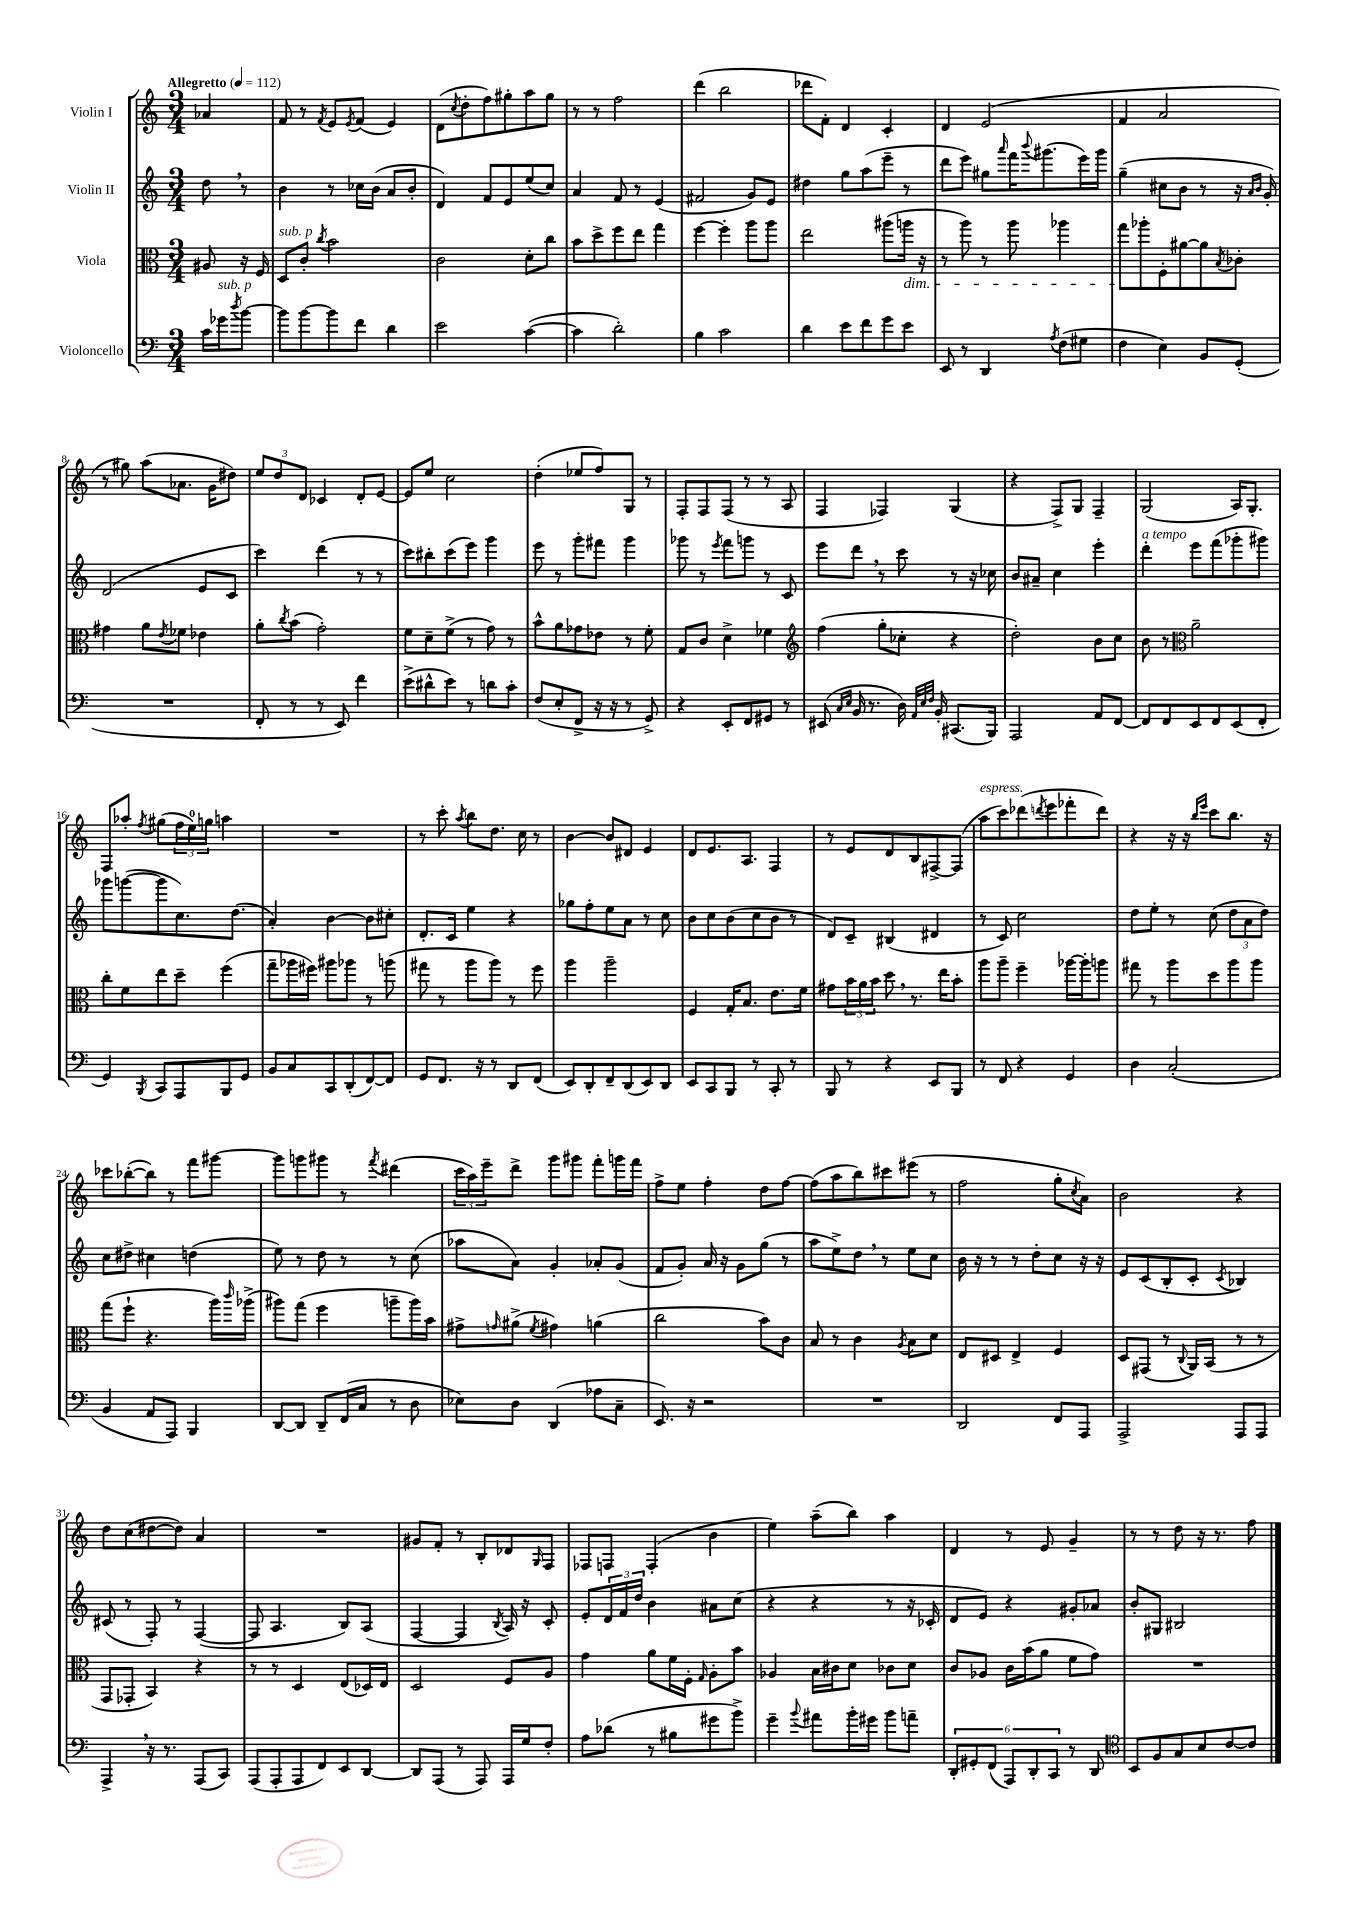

**kern	**kern	**kern	**kern
*staff4	*staff3	*staff2	*staff1
*clefF4	*clefC3	*clefG2	*clefG2
*k[]	*k[]	*k[]	*k[]
*M3/4	*M3/4	*M3/4	*M3/4
*MM112	*MM112	*MM112	*MM112
16c\LL	8A#/	8dd\	4a-/
16g-\J	.	.	.
8qdd/	.	.	.
[8b\J	16r	8r	.
.	16F/	.	.
=	=	=	=
8b\]L	8D/L	4b\	8f/
[8b\	8c'/J	.	8r
.	8qcc/	.	8qf/
8b\]	2b\	8r	8e/L
.	.	.	8qe/
8f\J	.	16cc-\LL	(8f/J
.	.	(16b\JJ	.
4d\	.	8a/L	4e/)
.	.	8b'/J	.
=	=	=	=
2e\	2c\	4d/)	(8d\L
.	.	.	8qcc/
.	.	.	8dd'\
.	.	8f/L	8ff\)
.	.	8e/	8gg#'\
([4c\	8d'\L	(8ee/	8aa\
.	8cc\J	8cc/J)	8gg#\J
=	=	=	=
4c\]	8b\L	4a/	8r
.	8dd^\	.	8r
2d'\)	8ff\	8f/	2ff\
.	8ee\J	8r	.
.	4gg\	(4e/	.
=	=	=	=
4B\	[4ff\	2f#/	(4ddd\
2c\	4ff'\]	.	2bb\
.	8aa\L	8g/L)	.
.	8aa\J	8e/J	.
=	=	=	=
4d\	2ee\	4dd#\	8ddd-\L
.	.	.	8f'\J)
8e\L	.	8gg\L	4d/
8f\	.	(8aa\	.
8g\	(8aa#\L	8eee~\J	4c'/
8e\J	16aa\Jk	8r	.
.	16r	.	.
=	=	=	=
8EE/	8r	8ddd\L	4d/
8r	8aa\)	8eee\J)	.
4DD/	8r	8gg#\L	(2e/
.	.	16qqaaa/	.
.	8aa\	16fff\K	.
.	.	8qqbbb/	.
.	.	(8.ggg#\	.
8qA/	.	.	.
(8F\L	4aa-\	.	.
8G#\J	.	16eee\L)	.
.	.	16ggg#\JJ	.
=	=	=	=
4F\	8gg\L	(4gg~\	4f/
.	8aa-'\	.	.
4E\)	8F'\	8cc#\L	2a/
.	[8a#\	8b\J	.
8BB/L	8a#\]	8r	.
.	8qB/	.	.
(8GG'/J	8c-'\J	16r	.
.	.	16qqa/LL	.
.	.	16qqb/JJ	.
.	.	16g'/)	.
=	=	=	=
2.r	4g#\	(2d/	8r
.	.	.	8gg#\)
.	8a\L	.	(8aa\L
.	8qe/	.	.
.	8f-\J	.	8.a-\J
.	4e-\	8e/L	.
.	.	.	16g\LK
.	.	8c/J	8dd#\J)
=	=	=	=
8FF'/	8a'\L	4ccc\)	12ee/L
.	.	.	12dd/
.	8qcc/	.	.
8r	(8b\J	.	.
.	.	.	12d/J
8r	2g'\)	(4ddd\	4c-/
8EE/)	.	.	.
4f\	.	8r	8d'/L
.	.	8r	[8e/J
=	=	=	=
(8e^\L	8f\L	8ccc\L)	8e/]L
8d#^^\	8d~\	8bb#'\	8ee/J
8e\J)	(8f^\J	(8ccc\	2cc\
8r	8r	8eee\J)	.
8d\L	8g\)	4ggg\	.
8c'\J	8r	.	.
=	=	=	=
(8F/L	8b^^\L	8eee\	(4dd'\
8E'/	8a\	8r	.
8FF^/J	8g-\	8ggg'\L	8ee-/L
16r	8e-\J	8fff#\J	8ff/)
16r	.	.	.
8r	8r	4ggg\	8G/J
8GG^/)	8f'\	.	8r
=	=	=	=
4r	8G/L	8ggg-\	8F'/L
.	8c/J	8r	8F/
.	.	8qeee/	.
8EE'/L	4d^\	8fff\L	(8F/J
8FF/	.	8ggg\J	8r
8GG#/J	4f-\	8r	8r
8r	.	8c/	8A/
=	=	=	=
*	*clefG2	*	*
(8EE#/	(4ff\	8eee\L	4F/
16qqC/LL	.	.	.
16qqE/JJ	.	.	.
16BB/	.	8ddd\J	.
8.r	.	.	.
.	8gg'\L	8r	4F-/)
16D\)	8cc-'\J	8ccc\	.
32qqAA/LLL	.	.	.
32qqE/	.	.	.
32qqF/JJJ	.	.	.
16BB'/	.	.	.
(8.CC#/L	4r	8r	(4G/
.	.	16r	.
16BBB/Jk)	.	16cc-\	.
=	=	=	=
2AAA/	2dd'\)	8b/L	4r
.	.	8a#~/J	.
.	.	4cc\	8F^/L)
.	.	.	8G/J
8AA/L	8b\L	4eee'\	4F~/
[8FF/J	8cc\J	.	.
=	=	=	=
8FF/]L	8b\	4ddd'\	(2G/
8FF/	8r	.	.
*	*clefC3	*	*
8EE/	2a~\	8eee\L	.
8FF/	.	(8fff\	.
(8EE/	.	8ggg-'\	16A/LK)
.	.	.	8.G'/J
8FF'/J	.	8ggg#\J)	.
=	=	=	=
4GG/)	8cc'\L	8ggg-\L	8F/L
.	8f\	([8ggg\	8aa-'/J
8qBBB/	.	.	8qff/
8CC/L	8ee\	8ggg\]	(8gg#\L
8AAA/	8dd~\J	8.cc\)	24ff\L
.	.	.	24ee\)
.	.	.	24gg\JJ
8BBB/	(4ff\	.	4aa\
.	.	(8.dd\J	.
8GG/J	.	.	.
=	=	=	=
8BB/L	8gg~\L	4a'/)	2.r
8C/	16aa-\L	.	.
.	16ff#\JJ)	.	.
8CC/	8aa#\L	[4b\	.
(8DD'/	8aa-\J	.	.
[8FF/)	8r	8b\]L	.
8FF/]J	(8aa\	8cc#'\J	.
=	=	=	=
8GG/L	8gg#\	8.d'/L	8r
8.FF/J	8r	.	8ccc'\
.	.	16c/Jk	.
.	.	.	8qaa/
.	8aa\L	4ee\	8bb\L
16r	.	.	.
8r	8aa\J)	.	8.dd\J
8DD/L	8r	4r	.
.	.	.	16cc\
(8FF/J	8ff\	.	8r
=	=	=	=
8EE/L)	4aa\	8gg-\L	[4b\
8DD'/	.	8ff'\	.
8FF~/	2aa~\	8ee\	8b/]L
(8DD/	.	8a\J	8d#/J
8EE/)	.	8r	4e/
8DD/J	.	8cc\	.
=	=	=	=
8EE/L	4F/	8b\L	8d/L
8CC/	.	8cc\	8.e/
8BBB/J	16G'/LK	(8b\	.
.	8.B/J	.	8.A/J
8r	.	8cc\	.
8CC'/	8.e\L	8b\J	4F/
8r	.	8r	.
.	16f\Jk	.	.
=	=	=	=
8BBB/	8g#\L	8d/L)	8r
8r	24b\L	8c~/J	8e/L
.	24a\	.	.
.	24b\JJ	.	.
4r	8dd\	(4B#/	8d/
.	8.r	.	8B/
8EE/L	.	4d#/	[8F#^/
.	16ee\LK	.	.
8BBB/J	8b'\J	.	(8F#/]J
=	=	=	=
8r	8aa\L	8r	8aa\L
8FF/	8aa~\J	8c/)	8ccc\)
4r	4ff~\	2cc\	(8ddd-\
.	.	.	8qddd/
.	.	.	8eee\
4GG/	[16aa-\LL	.	8fff-'\
.	16aa-'\]J	.	.
.	8aa\J	.	8ddd\J)
=	=	=	=
4D\	8gg#\	8dd\L	4r
.	8r	8ee'\J	.
(2C'/	8aa\L	8r	16r
.	.	.	16r
.	.	.	16qqbb/LL
.	.	.	16qqeee/JJ
.	8dd\	(8cc\	8ccc\L
.	8aa\	12dd\L	8.bb\J
.	.	12a\	.
.	8aa\J	.	.
.	.	12dd\J)	.
.	.	.	16r
=	=	=	=
4BB/	(8gg\L	8cc\L	8ccc-\L
.	8ff`\J	8dd#^\J	([8bb-'\
8AA/L	4.r	4cc#\	8bb-\]J)
8AAA/J)	.	.	8r
4BBB/	.	(4dd\	8fff\L
.	16aa\LL)	.	[8ggg#\J
.	16qqccc/	.	.
.	(16aa-^\JJ	.	.
=	=	=	=
[8DD/L	8aa#\L)	8ee\)	8ggg#\]L
8DD/]J	(8gg\J	8r	8ggg\
8DD~/L	4ff\	8dd\	8ggg#\J
(16FF/L	.	8r	8r
16C/JJ	.	.	.
.	.	.	8qfff/
8r	8aa~\L	8r	(4ddd#\
8D\	16aa\L)	(8cc\	.
.	16b\JJ	.	.
=	=	=	=
8E-\L)	8g#^\L	8aa-\L	24ccc\LL
.	.	.	24aa\)
.	.	.	24eee~\J
.	16qqg/	.	.
8D\J	(8a#^\J	8a\J)	8ddd^\J
.	8qf/	.	.
(4DD/	4g#\)	4g'/	8ggg\L
.	.	.	8ggg#\J
8A-\L	(4a\	8a-'/L	8fff'\L
8C~\J	.	(8g/J	16ggg\L
.	.	.	16fff\JJ
=	=	=	=
8.EE/)	2cc\	8f/L	8ff^\L
.	.	8g'/J)	8ee\J
16r	.	.	.
2r	.	16a/	4ff'\
.	.	16r	.
.	.	8g\L	.
.	8b\L)	(8gg\J	8dd\L
.	8c\J	8r	[8ff\J
=	=	=	=
2.r	8B/	8aa\L	(8ff\]L
.	8r	8ee^\)	8aa\
.	4c\	8dd\J	8bb\)
.	.	8r	8ccc#\
.	8qA/	.	.
.	8B\L	8ee\L	(8eee#\J
.	8d\J	8cc\J	8r
=	=	=	=
2DD/	8E/L	16b\	2ff\
.	.	16r	.
.	8D#/J	8r	.
.	4E^/	8r	.
.	.	8dd'\L	.
8FF/L	4F/	8cc\J	8gg'\L
.	.	.	8qcc/
8AAA/J	.	16r	8a\J)
.	.	16r	.
=	=	=	=
2AAA^/	8D/L	8e/L	2b\
.	(8GG#/J	(8c/	.
.	8r	8B'/	.
.	8qqC/	.	.
.	16AA/LL)	8c'/J	.
.	(16BB/JJ	.	.
.	.	8qc/	.
8AAA/L	8r	4B-/)	4r
8AAA/J	8r	.	.
=	=	=	=
4AAA^/	8GG/L	(8c#/	8dd\L
.	8GG-'/J	8r	(8cc\
16r	4BB/)	8F'/)	[8dd#\
8.r	.	.	.
.	.	8r	8dd#\]J)
(8AAA/L	4r	([4F/	4a/
8CC/J)	.	.	.
=	=	=	=
(8AAA/L	8r	8F/]	2.r
8AAA'/	8r	4.A/	.
8AAA/	4D/	.	.
8FF/)	.	.	.
8EE/	(8E/L	8B/L)	.
[8DD/J	16D-/L)	(8A/J	.
.	16E/JJ	.	.
=	=	=	=
8DD/]L	2D/	[4F/	8g#/L
(8AAA/J	.	.	8f'/J
8r	.	4F/]	8r
8AAA/)	.	.	8B'/L
.	.	8qB/	.
16AAA/LL	8F/L	16A/)	8d-/
16G/J	.	16r	.
.	.	.	16qqG/
8F'/J	8A/J	8c'/	8F/J
=	=	=	=
8A\L	4g\	8e'/L	8F-/L
(8d-\J	.	24d/L	8F/J
.	.	24f/	.
.	.	24dd/JJ	.
8r	8a\L	4b\	(4F'/
8B#\L	16f\L	.	.
.	16F'\JJ	.	.
.	16qqG/	.	.
8g#\	8A'\L	8a#\L	4b\
8b^\J)	8b\J	(8cc\J	.
=	=	=	=
4g~\	4A-/	4r	4ee\)
8qqb/	.	.	.
8a#\L	16B\LL	4r	(8aa~\L
.	16c#\J	.	.
16b'\L	8d\J	.	8bb\J)
16g#\JJ	.	.	.
8b\L	8c-\L	8r	4aa\
8a~\J	8d\J	16r	.
.	.	16c-'/	.
=	=	=	=
12DD'/L	8c/L	8d/L	4d/
12GG#'/	.	.	.
.	8A-/J	8e/J)	.
(12FF/J	.	.	.
12AAA/L)	16c\LL	4r	8r
.	(16b\J	.	.
12DD'/	.	.	.
.	8a\J	.	8e/
12CC/J	.	.	.
8r	8f\L	8g#'/L	4g~/
8DD/	8g\J)	8a-/J	.
=	=	=	=
*clefC4	*	*	*
8BB/L	2.r	8b'/L	8r
8F/	.	8G#/J	8r
8G/	.	2B#/	8dd\
8B/	.	.	16r
.	.	.	8.r
[8c/	.	.	.
8c/]J	.	.	8ff\
==	==	==	==
*-	*-	*-	*-
